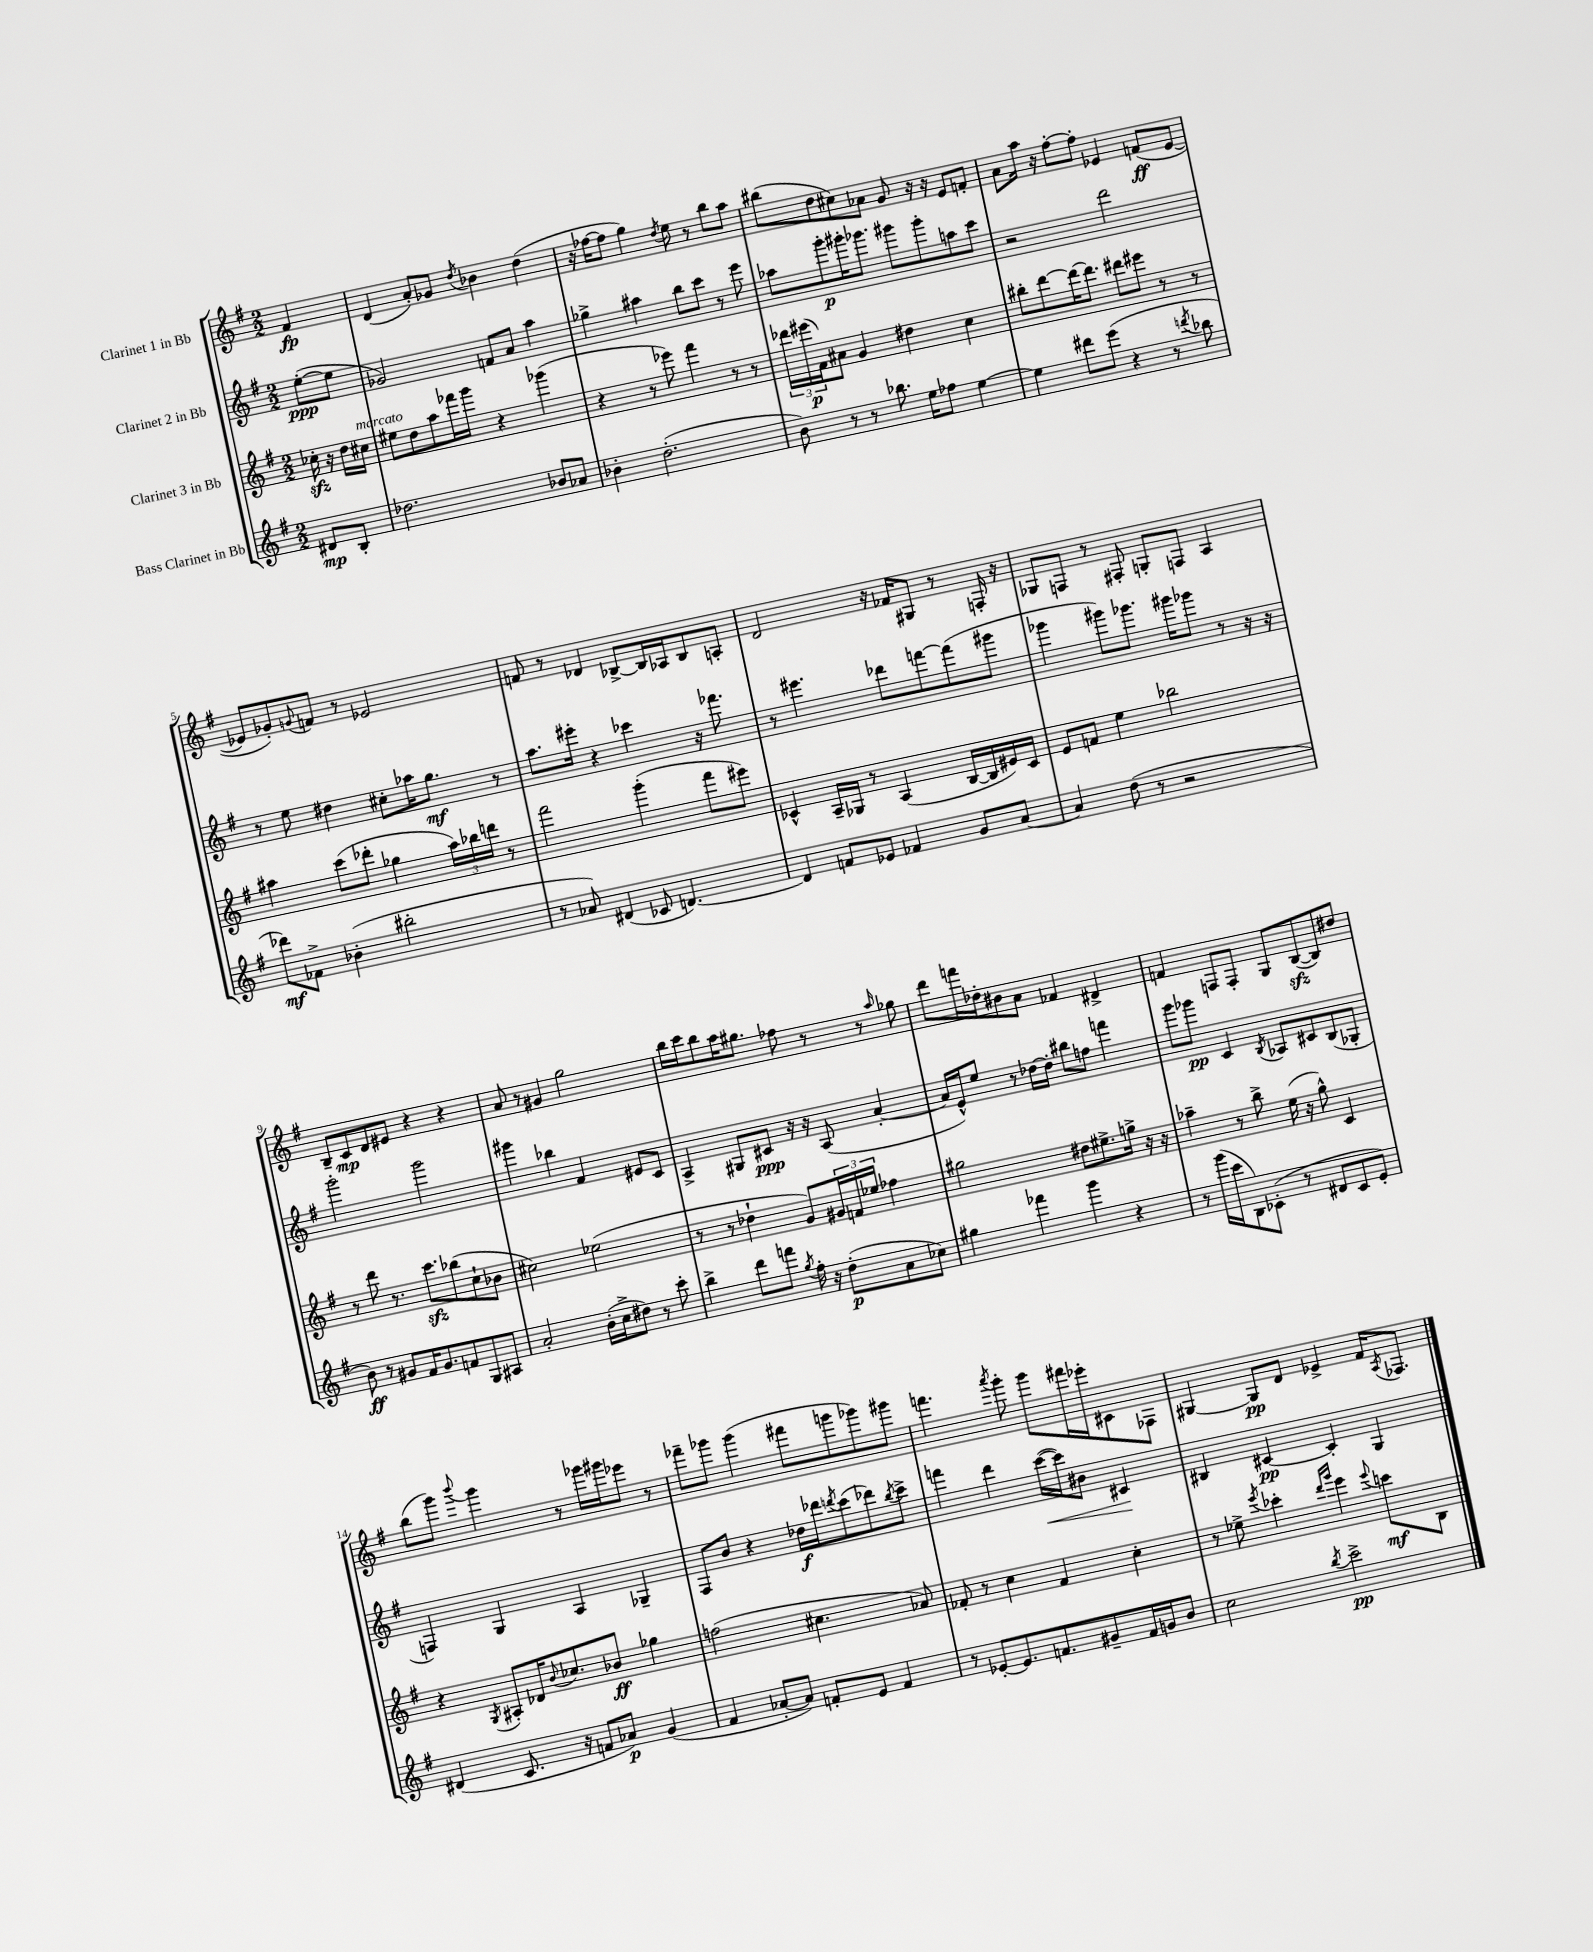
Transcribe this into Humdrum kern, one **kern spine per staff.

**kern	**kern	**kern	**kern
*staff4	*staff3	*staff2	*staff1
*clefG2	*clefG2	*clefG2	*clefG2
*k[f#]	*k[f#]	*k[f#]	*k[f#]
*M2/2	*M2/2	*M2/2	*M2/2
8d#	16cc-'	([8ee'	4f#
.	16r	.	.
8B'	16dd	8ee]	.
.	16cc#	.	.
=	=	=	=
2.dd-	8ee#	2g-)	(4d
.	8dd	.	.
.	8aa	.	8a')
.	16fff-	.	8g-
.	16ggg	.	.
.	.	.	8qdd
.	4r	8f	4b-
.	.	8a	.
8b-	(4ggg-	4aa	(4dd
8a-	.	.	.
=	=	=	=
4b-'	4r	4gg-^	16r
.	.	.	[16ff-
.	.	.	8ff-]
(2.dd'	8r	4aa#	4gg)
.	8eee-)	.	.
.	.	.	8qdd
.	4fff#	8bb	8ee
.	.	8ccc	8r
.	8r	8r	8bb
.	8r	8eee	8aa
=	=	=	=
8b)	24ddd-	8aa-	(8bb#
.	(24eee#	.	.
.	24f#)	.	.
8r	8a#	8ggg'	8dd
8r	4g	16ggg#'	8cc#)
.	.	8.ggg-	.
8.bb-	.	.	8a-
.	4dd#	8ggg#	8g
16ee	.	.	.
8ff-	.	8ggg#'	16r
.	.	.	16r
[4ee	4cc	8aa	8e
.	.	8ccc	8f'
=	=	=	=
4ee]	8bb#'	2r	8a
.	[8ddd	.	16aa
.	.	.	16r
8ddd#	16ddd_	.	[8ff#'
.	8.ddd]	.	.
(8eee	.	.	8ff#']
4r	8ddd#	2ddd	4e-
.	8eee#	.	.
8r	8r	.	(8f
8qddd	.	.	.
8bb-	8r	.	[8e-
=	=	=	=
8ddd-)	4aa#	8r	8e-]
8f-^	.	8ee	8g-')
.	.	.	8qqg
(4b-'	(8ccc	4dd#	8f
.	8ddd-'	.	8r
2bb#'	4gg-	8cc#'	2e-
.	.	16aa-	.
.	.	8.gg	.
.	24aa#)	.	.
.	24bb-	.	.
.	24ddd	.	.
.	8r	8r	.
=	=	=	=
8r	2fff#	8.aa	8f
8a-)	.	.	8r
.	.	16eee#'	.
(4d#	.	4r	4d-
8c-	(4ggg'	4ccc-	[8B-^
[4.d)	.	.	16B-]
.	.	.	16A-
.	8fff#	16r	8B-
.	.	8.fff-	.
.	8eee#)	.	8A'
=	=	=	=
4d]	4c-^^	8r	2d
.	.	4.eee#	.
8f	16A~	.	.
.	16G-	.	.
8e-	8r	.	.
4f-	(4A	8ddd-	16r
.	.	.	16f-
.	.	[8fff	8G#
8g	[16B	(8fff]	8r
.	16B]	.	.
[8a	16e#)	8ggg#	16F'
.	16c-	.	16r
=	=	=	=
4a]	8e	4ggg-	8G-
.	8f	.	8F
(8dd	4ee	8ggg#)	8r
8r	.	8.ggg-	8F#'
2r	2bb-	.	8G'
.	.	16ggg#	.
.	.	8ggg-	8F
.	.	8r	4A
.	.	16r	.
.	.	16r	.
=	=	=	=
8b)	8r	2ggg'	8B~
8r	8ddd	.	8c
8g#	8.r	.	8d
16f#	.	.	8e#
8.g#	8.ccc	.	.
.	.	2ggg	4r
8f	(8bb-	.	.
8G	8cc`	.	4r
8A#	8b-	.	.
=	=	=	=
2a'	2cc#)	4ggg#	8a
.	.	.	8r
.	.	4bb-	4g#
(16b'	(2ee-	4f#	2gg
16cc^	.	.	.
8dd#)	.	.	.
8r	.	8e#	.
8ccc'	.	8c	.
=	=	=	=
4bb^	8r	4A^	16bb
.	.	.	16ccc
.	8r	.	8bb
8ddd	4dd-`	8G#	16aa
.	.	.	8.gg#
8fff	.	8c#	.
8qgg	.	.	.
16ff#'	8g)	16r	8ff-
16r	.	16r	.
(8dd'	24g#	(8A	8r
.	24f	.	.
.	24ee-	.	.
8a	4ff-	[4a'	8r
.	.	.	16qqaa
8cc-)	.	.	8gg-
=	=	=	=
4gg#	2gg#	16a]	8ddd
.	.	16e^^)	.
.	.	8ee	16fff
.	.	.	16dd-'
4fff-	.	8r	8b#
.	.	[16dd-	8a
.	.	16dd-']	.
4ggg	8dd#	8bb#	4f-
.	8.ee#^	8ff	.
4r	.	4fff	4d#^
.	16gg^	.	.
.	16r	.	.
.	16r	.	.
=	=	=	=
8r	4aa-~	8ggg	4f
(16ggg	.	8ggg-	.
16ccc	.	.	.
8B)	8r	4c	8F
(8c-'	8bb^	.	8F'
.	.	8qB	.
8r	(16ee	8A-	8G
.	16r	.	.
8d#	8gg^^)	8c#	([8B
8c-	4c	(8B	8B])
8e')	.	8G-'	8dd#
=	=	=	=
(4d#	4r	4F)	(8bb
.	.	.	8ggg)
.	8qG	.	8qqbbb
8.c	8A#'	4G	4ggg
.	16d-	.	.
.	8qqb	.	.
16r	8.cc-	.	.
8f	.	4A	8r
8a-)	8b-	.	16ggg-
.	.	.	16ggg#
(4g	4gg-	4G-~	8eee-
.	.	.	8r
=	=	=	=
4f#	(2ff	8F#	8fff-~
.	.	8b	8ggg-
[8a-'	.	4r	(4ggg-
8a-])	.	.	.
8f'	4.cc#	16dd-	8fff#
.	.	16ddd-	.
.	.	8qddd	.
8e	.	(8ccc	8ggg
4f	.	8ddd-)	8ggg-)
.	.	8qbb	.
.	8a-)	8ccc^	8ggg#
=	=	=	=
8r	8f-'	4fff	4.fff
[8e-'	8r	.	.
8.e-]	4cc	4ddd	.
.	.	.	8qaaa
.	.	.	8ggg'
8.f	.	.	.
.	4f-	([16ccc	8ggg
.	.	16ccc])	.
8g#~	.	8b#	16fff#
.	.	.	16eee-'
16f	4cc'	4c#	8c#
16g	.	.	.
8b	.	.	8F-
=	=	=	=
2cc	8r	4B#	[4G#
.	8ee-^	.	.
.	8qeee	.	.
.	4ccc-'	[4c#	8G#]
.	.	.	8d
.	16qqddd	.	.
8qbb	16qqggg	.	.
2ccc^	4eee	4c#']	4e-^
.	8qqeee	.	.
.	8ccc	4G	16f#
.	.	.	8qA
.	.	.	8.F-
.	8B	.	.
==	==	==	==
*-	*-	*-	*-
